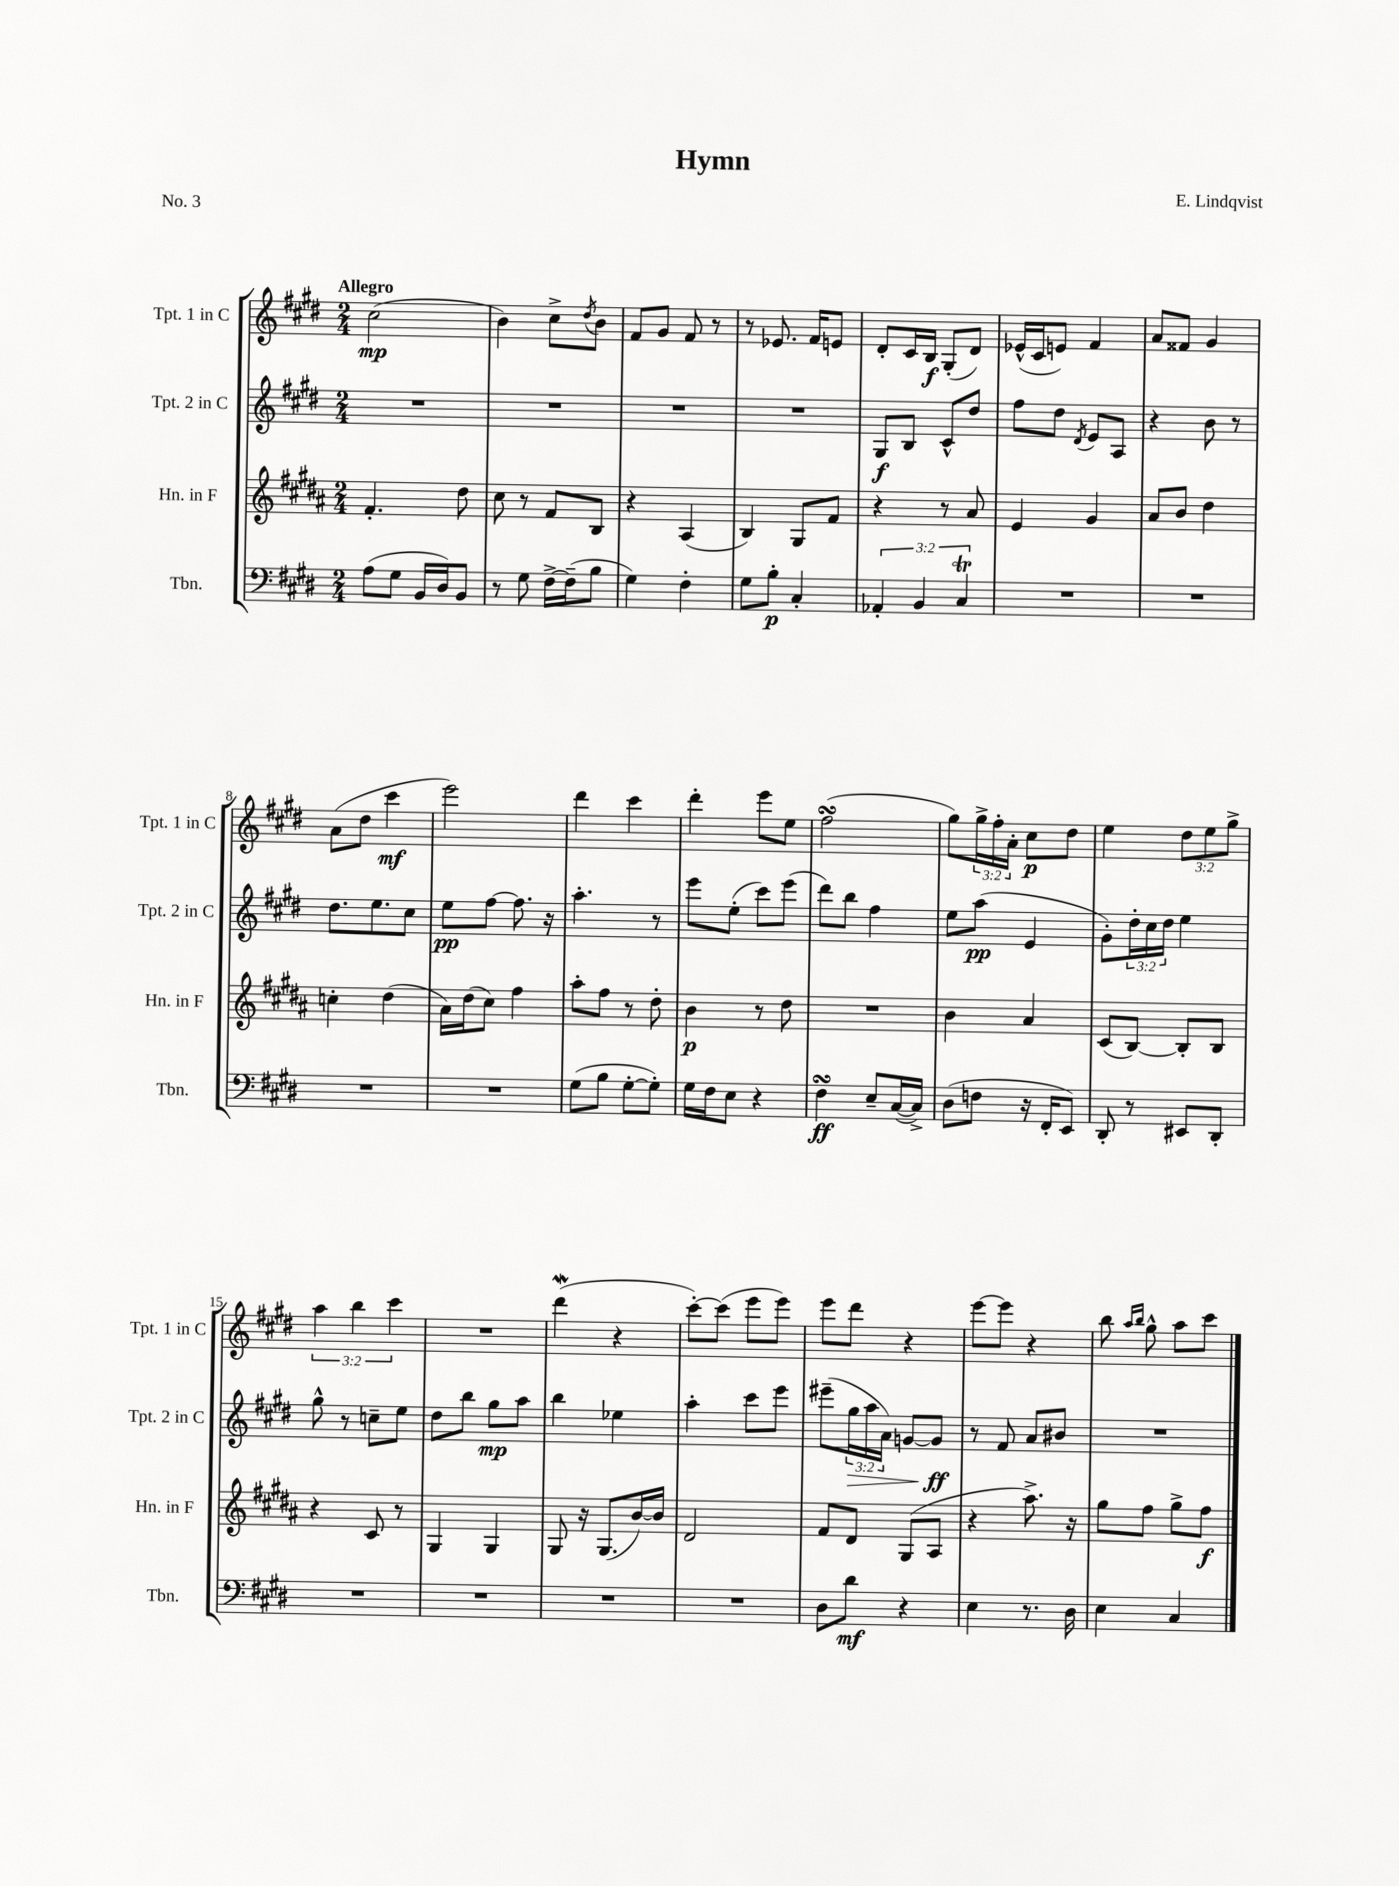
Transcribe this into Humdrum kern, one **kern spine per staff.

**kern	**kern	**kern	**kern
*staff4	*staff3	*staff2	*staff1
*clefF4	*clefG2	*clefG2	*clefG2
*k[f#c#g#d#]	*k[f#c#g#d#a#]	*k[f#c#g#d#]	*k[f#c#g#d#]
*M2/4	*M2/4	*M2/4	*M2/4
(8A	4.f#'	2r	(2cc#
8G#	.	.	.
16BB	.	.	.
16D#)	.	.	.
8BB	8dd#	.	.
=	=	=	=
8r	8cc#	2r	4b)
8G#	8r	.	.
[16F#^	8f#	.	8cc#^
(16F#~]	.	.	.
.	.	.	8qdd#
8B	8B	.	8b
=	=	=	=
4G#)	4r	2r	8f#
.	.	.	8g#
4F#'	(4A#	.	8f#
.	.	.	8r
=	=	=	=
8G#	4B)	2r	8r
8B'	.	.	8.e-
4C#'	8G#	.	.
.	.	.	16f#
.	8f#	.	8e
=	=	=	=
6AA-'	4r	8G#	8d#'
.	.	8B	16c#
6BB	.	.	.
.	.	.	16B
.	8r	8c#^^	(8G#'
6C#	.	.	.
.	8a#	8dd#	8d#)
=	=	=	=
2r	4e	8ff#	(16e-^^
.	.	.	16c#
.	.	8dd#	8e)
.	.	8qd#	.
.	4g#	8e	4f#
.	.	8A	.
=	=	=	=
2r	8a#	4r	8a
.	8b	.	8f##
.	4dd#	8b	4g#
.	.	8r	.
=	=	=	=
2r	4cc'	8.dd#	(8a
.	.	.	8dd#
.	.	8.ee	.
.	(4dd#	.	4ccc#
.	.	8cc#	.
=	=	=	=
2r	16a#)	8ee	2eee)
.	(16dd#	.	.
.	8cc#)	[8ff#	.
.	4ff#	8.ff#]	.
.	.	16r	.
=	=	=	=
(8G#	8aa#'	4.aa'	4ddd#
8B	8ff#	.	.
[8G#'	8r	.	4ccc#
8G#'])	8dd#'	8r	.
=	=	=	=
16G#	4b	8eee	4ddd#'
16F#	.	.	.
8E	.	(8ee'	.
4r	8r	8ccc#)	8eee
.	8dd#	(8eee	8ee
=	=	=	=
4F#	2r	8ddd#)	(2ff#
.	.	8bb	.
8E~	.	4ff#	.
([16C#	.	.	.
16C#^])	.	.	.
=	=	=	=
(8D#	4b	8ee	8gg#)
8F	.	(8aa	24gg#^
.	.	.	24ff#'
.	.	.	24a'
16r	4a#	4e	8cc#
16FF#'	.	.	.
8EE)	.	.	8dd#
=	=	=	=
8DD#'	(8c#	8g#')	4ee
8r	[8B)	24dd#'	.
.	.	24cc#	.
.	.	24dd#	.
8EE#	8B']	4ee	12dd#
.	.	.	12ee
8DD#'	8B	.	.
.	.	.	12gg#^
=	=	=	=
2r	4r	8gg#^^	6aa
.	.	8r	.
.	.	.	6bb
.	8c#	8cc~	.
.	.	.	6ccc#
.	8r	8ee	.
=	=	=	=
2r	4G#	8dd#	2r
.	.	8bb	.
.	4G#	8gg#	.
.	.	8aa	.
=	=	=	=
2r	8G#	4bb	(4ddd#
.	16r	.	.
.	(8.G#	.	.
.	.	4ee-	4r
.	[16b)	.	.
.	16b]	.	.
=	=	=	=
2r	2d#	4aa'	[8ccc#')
.	.	.	(8ccc#]
.	.	8ccc#	8eee
.	.	8eee	8eee)
=	=	=	=
8D#	8f#	(8eee#~	8eee
8d#	8d#	24gg#	8ddd#
.	.	24aa	.
.	.	24a)	.
4r	(8G#	[8g	4r
.	8A#	8g]	.
=	=	=	=
4E	4r	8r	[8eee
.	.	8f#	8eee]
8.r	8.aa#^)	8a	4r
.	.	8b#	.
16D#	16r	.	.
=	=	=	=
4E	8gg#	2r	8bb
.	.	.	16qqaa
.	.	.	16qqbb
.	8ff#	.	8gg#^^
4C#	8gg#^	.	8aa
.	8ff#	.	8ccc#
==	==	==	==
*-	*-	*-	*-
